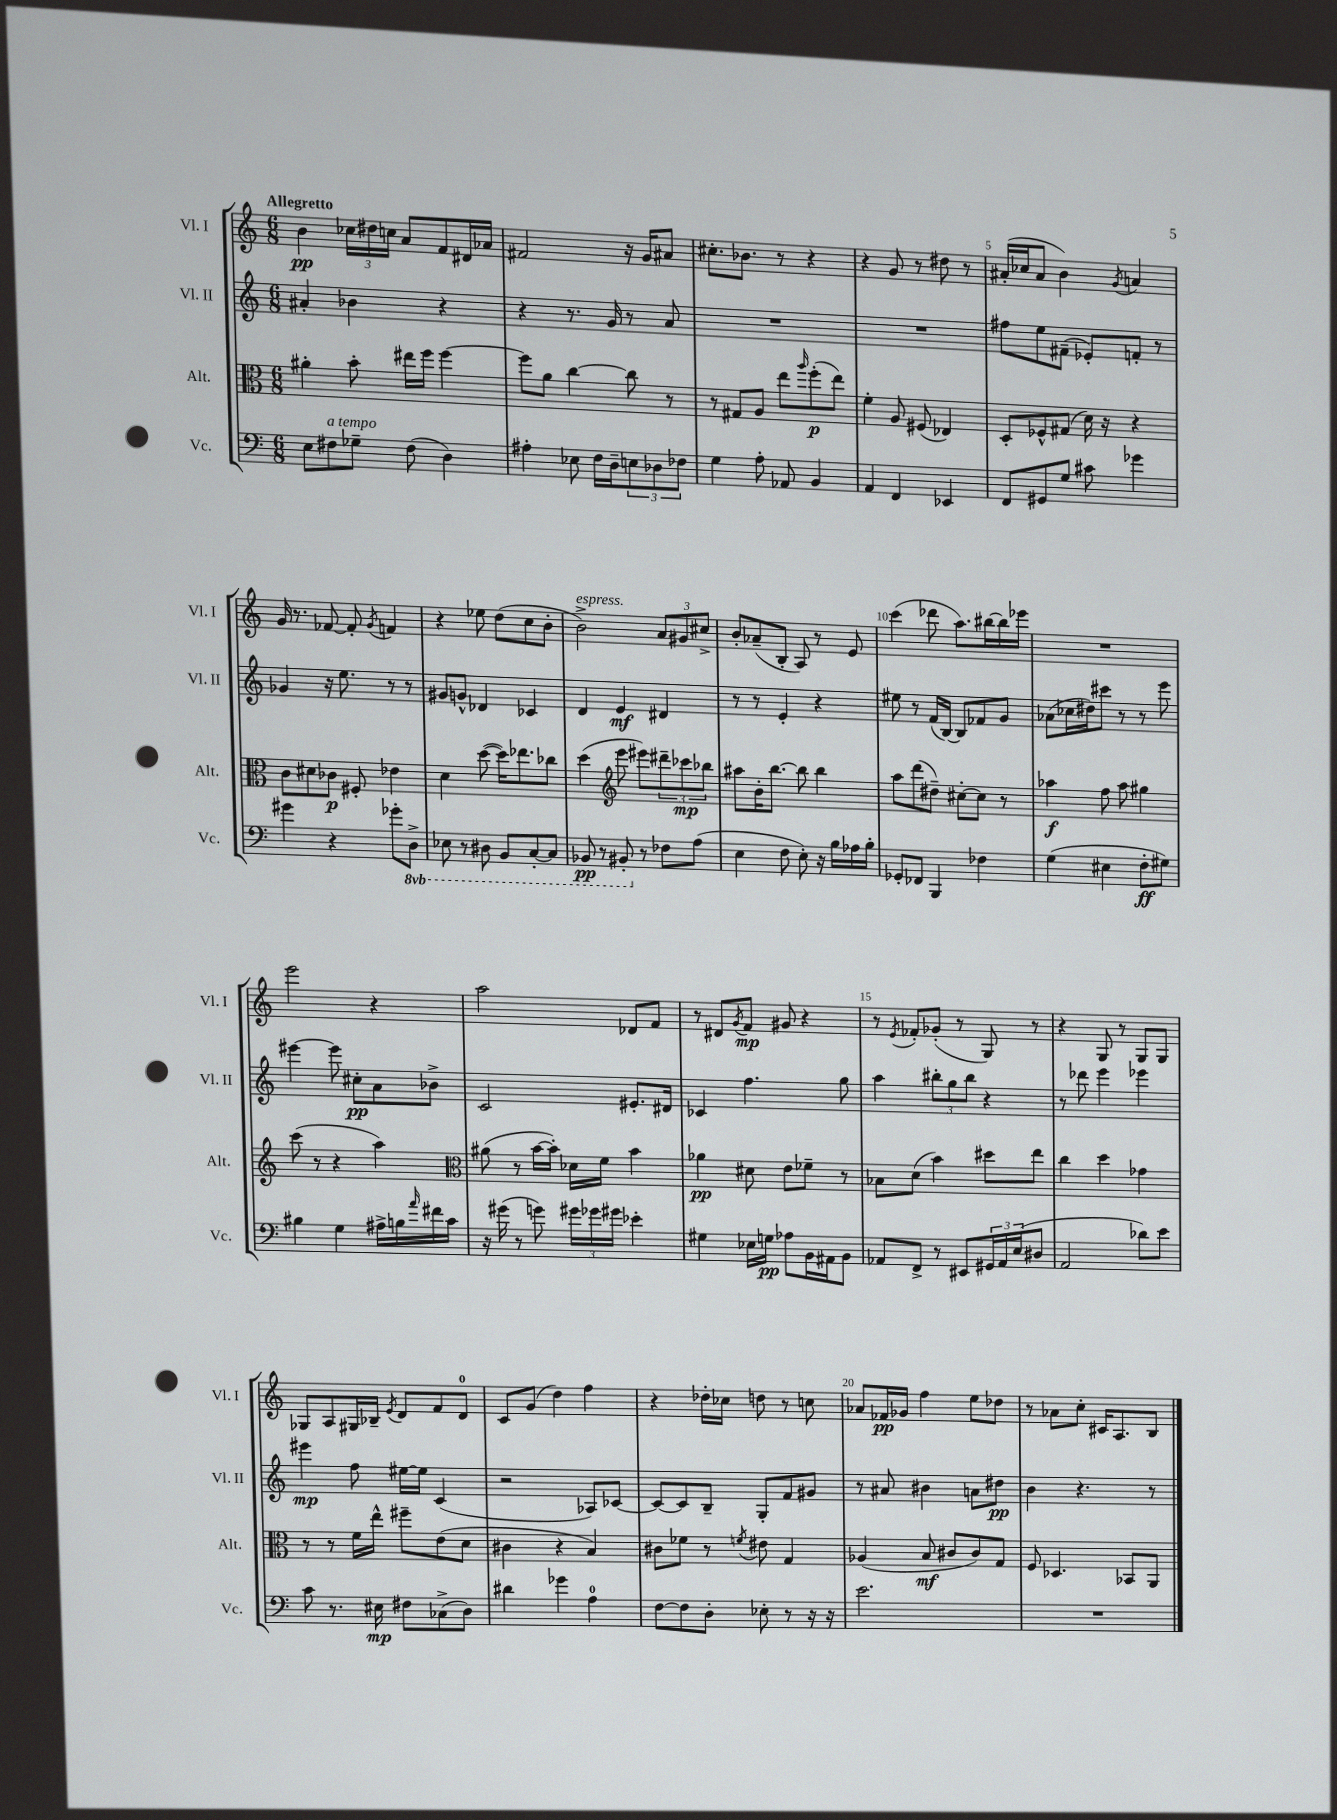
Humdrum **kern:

**kern	**kern	**kern	**kern
*staff4	*staff3	*staff2	*staff1
*clefF4	*clefC3	*clefG2	*clefG2
*k[]	*k[]	*k[]	*k[]
*M6/8	*M6/8	*M6/8	*M6/8
8E\L	4a#'\	4a#'/	4b\
8F#\	.	.	.
8G-~\J	8b'\	4b-\	24cc-\LL
.	.	.	24dd#\
.	.	.	24cc\JJ
(8F#\	16ee#\LL	.	8a/L
.	16ff\JJ	.	.
4D\)	[4ff\	4r	8f/
.	.	.	16d#/L
.	.	.	16a-/JJ
=	=	=	=
4A#'\	8ff\]L	4r	2f#/
.	8a\J	.	.
8E-\	[4cc\	8.r	.
16F\LL	.	.	.
16D~\J	.	16g/	.
12E\	8cc\]	8r	16r
.	.	.	16g/LK
12D-\	.	.	.
.	8r	8a/	8a#/J
12F-\J	.	.	.
=	=	=	=
4G\	8r	2.r	8.cc#'\L
.	8G#/L	.	.
.	.	.	8.b-\J
8A'\	8A/J	.	.
8AA-/	8ee\L	.	8r
.	16qqaa/	.	.
4BB/	(8ff'\	.	4r
.	8ee\J)	.	.
=	=	=	=
4AA/	4f'\	2.r	4r
4FF/	8A/	.	8g/
.	(8F#/	.	8r
4EE-/	4E-/)	.	8dd#\
.	.	.	8r
=	=	=	=
8FF/L	8D'/L	8ff#\L	(16a#'/LL
.	.	.	16cc-/J
8GG#/	8F-^^/	8ee\	8a#/J
8G/J	(8G#/J	(8f#~\J	4b\)
8c#\	16d\)	8e-'/L)	.
.	16r	.	.
.	.	.	8qg/
4g-\	4r	8f'/J	4a/
.	.	8r	.
=	=	=	=
4g#\	8c\L	4g-/	16g/
.	.	.	8.r
.	8d#\	.	.
4r	8c-\J	16r	[8f-/
.	.	8.ee\	.
.	8F#'/	.	8f-'/]
.	.	.	8qg/
8g-'\L	4e-\	8r	4f/
8DD^\J	.	8r	.
=	=	=	=
8EE-\	4d\	8g#/L	4r
8r	.	8g^^/J	.
8DD#\	([8dd\	4d-/	8ee-\
8BBB/L	16dd\]LK)	.	(8dd\L
.	8.ee-\	.	.
[8CC'/	.	4c-/	8cc\
8CC/]J	8cc-\J	.	8b'\J
=	=	=	=
8BBB-/	(4dd\	4d/	2b^\)
8r	.	.	.
*	*clefG2	*	*
8BBB#'/	8eee\	4e/	.
8r	8eee#\L)	.	.
8F-\L	12ddd#~\	4d#/	12a/L
.	12ccc-\	.	12g#/
(8A\J	.	.	.
.	12bb-\J	.	12cc#^/J
=	=	=	=
4E\	8aa#\L	8r	8b'/L
.	16b'\K	8r	(8a-~/
.	[8.bb\J	.	.
8F\	.	4e'/	8B'/J
8E'\)	8bb\]	.	8A/)
16r	4bb\	4r	8r
16B\LL	.	.	.
16A-\	.	.	8e/
16B'\JJ	.	.	.
=	=	=	=
8GG-'/L	8aa\L	8ee#\	(4ccc\
8FF-/J	(8ddd\	8r	.
4BBB/	8dd#~\J)	(16f/LL	8ddd-\
.	.	[16B/JJ)	.
.	[8cc#'\L	8B/]L	8.aa\L)
4F-\	8cc#\]J	8f-/	.
.	.	.	[16bb#\L
.	8r	8g/J	16bb#\]
.	.	.	16eee-\JJ
=	=	=	=
(4G\	4aa-\	(8a-\L	2.r
.	.	16cc-\L	.
.	.	16dd#\J)	.
4E#\	8ff\	8ccc#\J	.
.	8aa-\	8r	.
8F'\L	4gg#\	8r	.
8G#\J)	.	8eee\	.
=	=	=	=
4B#\	(8ccc\	[4eee#\	2eee\
.	8r	.	.
4G\	4r	8eee#\]	.
.	.	8cc#'\L	.
16A#^\LL	4aa\)	8a\	4r
16B\	.	.	.
16qqa/	.	.	.
16f#\	.	8b-^\J	.
16c\JJ	.	.	.
=	=	=	=
*	*clefC3	*	*
16r	(8a#\	2c/	2aa\
(16g#\	.	.	.
8r	8r	.	.
8g\)	[16b\LL	.	.
.	16b'\]JJ)	.	.
24g#\LL	16d-\LL	.	.
24g-\	.	.	.
.	16f\JJ	.	.
24g#\JJ	.	.	.
4e-'\	4b\	8.e#'/L	8d-/L
.	.	.	8f/J
.	.	16d#/Jk	.
=	=	=	=
4G#\	4a-\	4c-/	8r
.	.	.	8d#/L
.	.	.	8qg/
16E-\LL	8d#\	4.ff\	8f/J
16G\JJ	.	.	.
8A-\L	8e\L	.	8g#/
16BB\L	8f-~\J	.	4r
16AA#\J	.	.	.
8BB\J	8r	8gg\	.
=	=	=	=
8AA-/L	8B-\L	4aa\	8r
.	.	.	8qe/
8FF^/J	(8d\J	.	8f-'/L
8r	4b\)	12bb#'\L	(8g-'/J
.	.	12gg\	.
8EE#/L	.	.	8r
.	.	12bb#\J	.
24GG#/L	8dd#\L	4r	8G/)
24AA-/	.	.	.
(24E/J	.	.	.
8D#/J	8ee\J	.	8r
=	=	=	=
2AA/	4cc\	8r	4r
.	.	8ddd-\	.
.	4dd\	4eee\	8G/
.	.	.	8r
8d-\L)	4g-\	4eee-\	8G/L
8e\J	.	.	8G/J
=	=	=	=
8c\	8r	4eee#\	8G-/L
8.r	8r	.	8A/
.	16f\LL	8ff\	16G#/L
16E#\	16ee^^\JJ	.	16B-~/JJ
.	.	.	8qe/
8F#\L	8ff#~\L	[16ee#\LL	8d/L
.	.	16ee#\]JJ	.
(8C-^\	(8e\	(4c/	8f/
8D\J)	8d\J	.	8d/J
=	=	=	=
4d#\	4c#\	2r	8c/L
.	.	.	(8g/J
4g-\	4r	.	4dd\)
4A\	4B/)	8A-/L)	4ff\
.	.	[8c-/J	.
=	=	=	=
[8F\L	8c#\L	8c-/_L	4r
8F\]	8f-\J	8c-/]	.
8D'\J	8r	8B~/J	16dd-'\LL
.	.	.	16cc-\JJ
.	8qf/	.	.
8E-'\	8e#\	8G'/L	8dd\
8r	4G/	8f/	8r
16r	.	8g#/J	8cc\
16r	.	.	.
=	=	=	=
2.e\	(4A-/	8r	8a-/L
.	.	8a#/	16f-/L
.	.	.	16g-/JJ
.	8B/	4b#\	4ff\
.	8c#/L	.	.
.	8c#/)	8a\L	8ee\L
.	8G/J	8dd#\J	8dd-\J
=	=	=	=
2.r	8F/	4b\	8r
.	4.D-/	.	8a-\L
.	.	4.r	8cc'\J
.	.	.	16c#/LK
.	.	.	8.A/
.	8BB-/L	.	.
.	8AA/J	8r	8B/J
==	==	==	==
*-	*-	*-	*-
